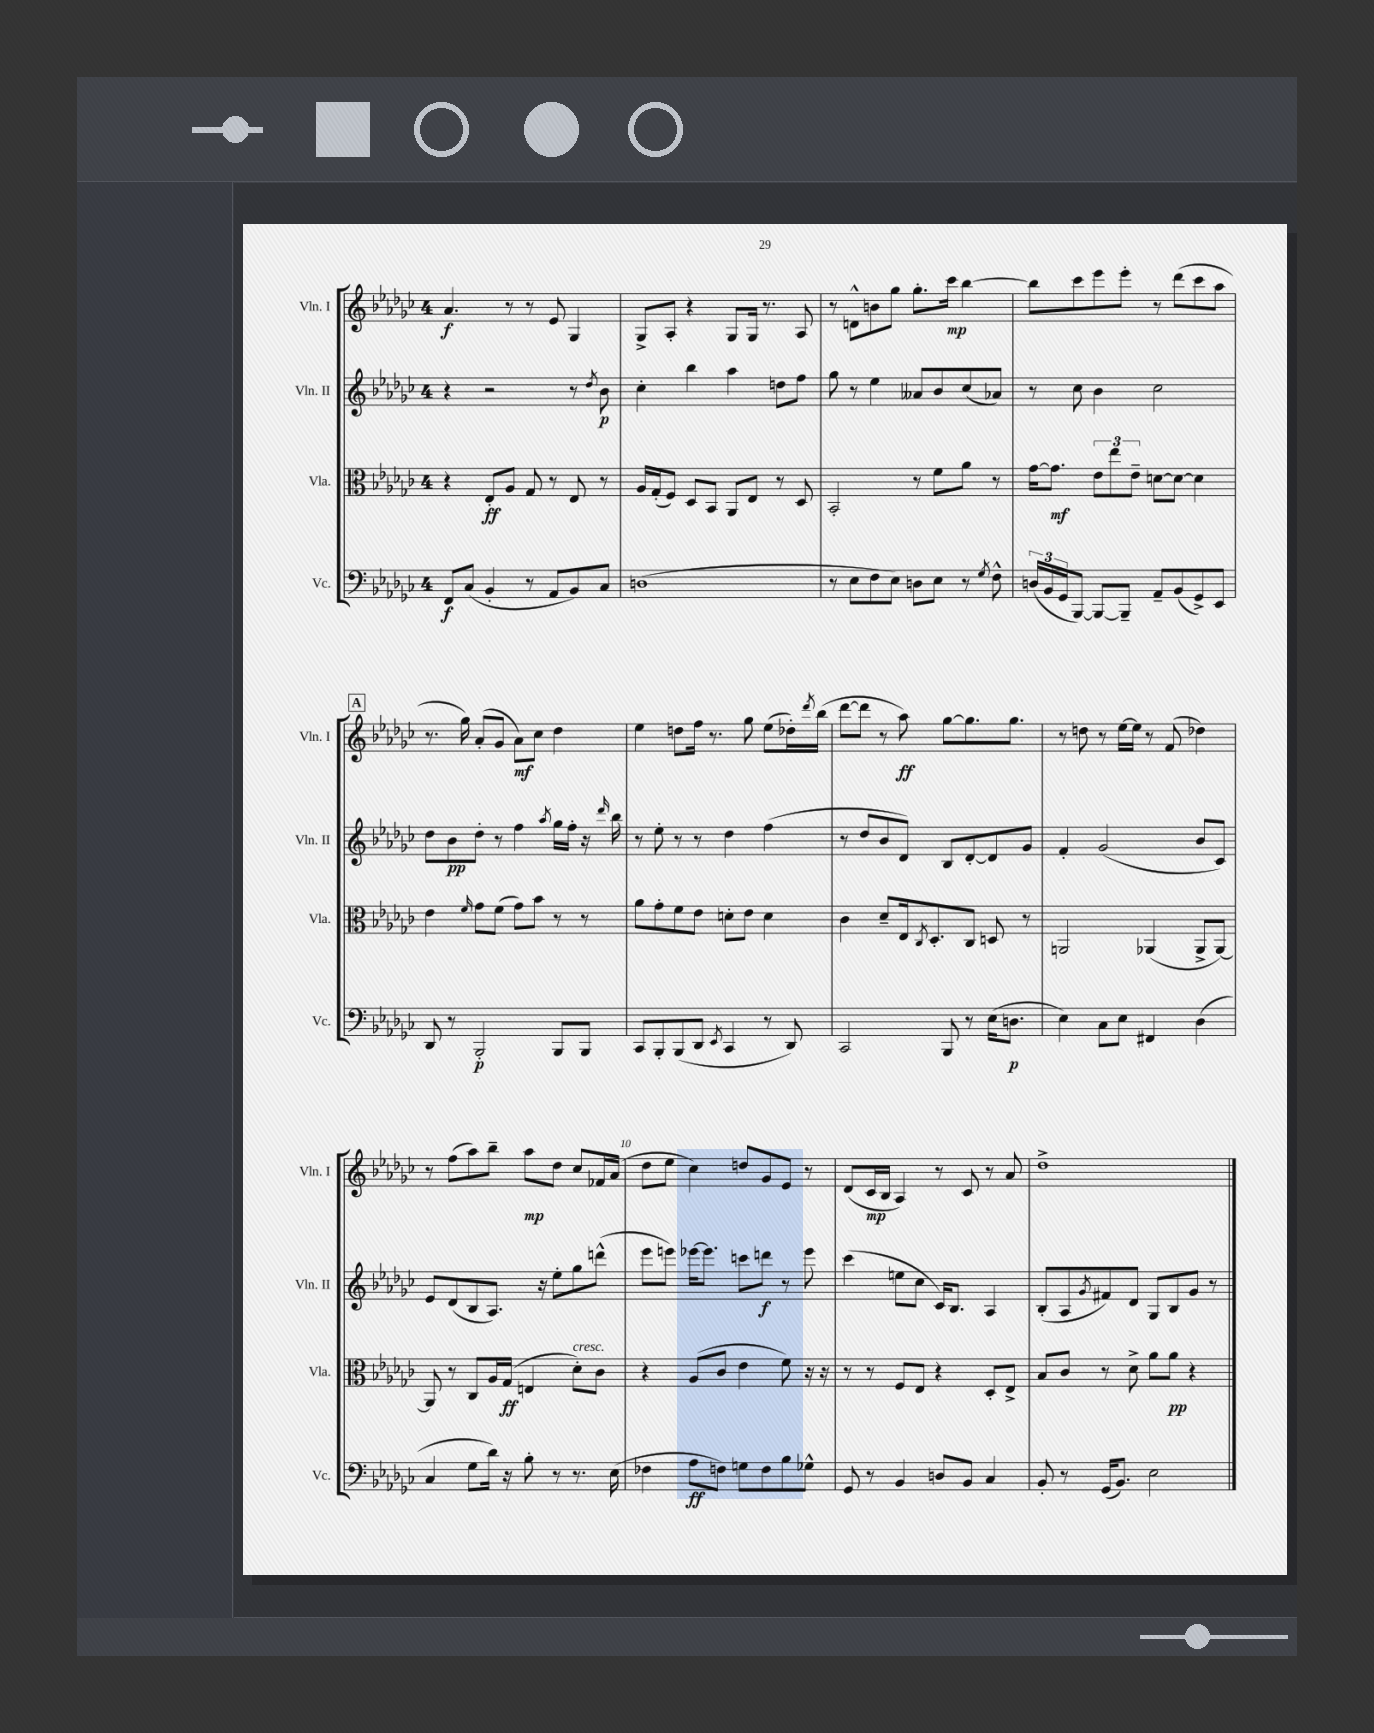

**kern	**kern	**kern	**kern
*staff4	*staff3	*staff2	*staff1
*clefF4	*clefC3	*clefG2	*clefG2
*k[b-e-a-d-g-c-]	*k[b-e-a-d-g-c-]	*k[b-e-a-d-g-c-]	*k[b-e-a-d-g-c-]
*M4/4	*M4/4	*M4/4	*M4/4
8FF	4r	4r	4.a-
(8C-	.	.	.
4BB-'	8E-'	2r	.
.	8A-	.	8r
8r	8G-	.	8r
8AA-	8r	.	8e-
8BB-)	8E-	8r	4G-
.	.	8qdd-	.
8C-	8r	8b-	.
=	=	=	=
(1D	16A-	4cc-'	8G-^
.	(16G-'	.	.
.	8F)	.	8A-'
.	8D-	4bb-	4r
.	8BB-	.	.
.	8AA-	4aa-	8G-
.	8E-	.	16G-
.	.	.	8.r
.	8r	8dd	.
.	8D-	8ff	8A-
=	=	=	=
8r	2BB-'	8gg-	8r
8E-	.	8r	8d^^
8F	.	4ee-	8b
8E-)	.	.	8gg-
8D	8r	8a--	8.gg-'
8E-	8f	8b-	.
.	.	.	16ccc-
8r	8a-	(8cc-	[4bb-
8qG-	.	.	.
8F^^	8r	8a-)	.
=	=	=	=
(24D	[16g-	8r	8bb-]
24BB-	.	.	.
.	8.g-]	.	.
24GG-	.	.	.
[8BBB-)	.	8cc-	8ccc-
8BBB-_	12e-	4b-	8eee-
.	12ee-	.	.
8BBB-~]	.	.	8eee-'
.	12e-~	.	.
8AA-~	[8d	2cc-	8r
(8BB-	8d_	.	(8ddd-
8GG-^)	4d]	.	8ccc-
8EE-	.	.	8aa-
=	=	=	=
8DD-	4e-	8dd-	8.r
8r	.	8b-	.
.	.	.	16gg-)
.	16qqf	.	.
2BBB-'	8g-	8dd-'	(8a-'
.	(8f	8r	8g-
.	8g-)	4ff	8a-)
.	8b-	.	8cc-
.	.	8qaa-	.
8BBB-	8r	16gg-	4dd-
.	.	16ff'	.
8BBB-	8r	16r	.
.	.	16qqddd-	.
.	.	16bb-	.
=	=	=	=
8CC-	8a-	8r	4ee-
8BBB-'	8g-'	8ee-'	.
(8BBB-	8f	8r	8dd
8DD-	8e-	8r	16ff
.	.	.	8.r
8qEE-	.	.	.
4CC-	8d'	4dd-	.
.	8e-	.	8gg-
8r	4d	(4ff	(8ee-
8DD-)	.	.	16dd-')
.	.	.	8qddd-
.	.	.	(16bb-
=	=	=	=
2CC-	4c-	8r	[8ddd-
.	.	8dd-	8ddd-]
.	8d-~	8b-	8r
.	16E-	8d-)	8aa-)
.	8qC-	.	.
.	8.D-'	.	.
8BBB-	.	8B-	[8gg-
8r	8C-	[8d-'	8.gg-]
(16E-	8D	8d-]	.
8.D	.	.	8.gg-
.	8r	8g-	.
=	=	=	=
4E-)	2AA	4f'	8r
.	.	.	8dd
8C-	.	(2g-	8r
8E-	.	.	[16ee-
.	.	.	16ee-]
4FF#	(4AA-	.	8r
.	.	.	(8f
(4D-	8AA-^	8b-	4dd-)
.	[8AA-)	8c-)	.
=	=	=	=
4C-	8AA-]	8e-	8r
.	8r	(8d-	(8ff
8G-	8C-	8B-	8aa-)
16d-)	16A-	8.A-)	8bb-~
16r	(16G-	.	.
8B-'	4E	.	8aa-
.	.	16r	.
8r	.	8ee-'	8dd-
8.r	8d-')	8gg-	8cc-
.	8c-	(8ddd^^	16f-
(16E-	.	.	(16a-
=	=	=	=
4F-	4r	8eee-	8dd-
.	.	8eee)	8ee-
8A-	(8A-	[16eee-	4cc-)
.	.	8.eee-]	.
8F)	8c-	.	.
8G	4e-	8ccc	8dd
8F	.	8ddd	8g-
8B-	8f)	8r	8e-
8G-^^	16r	8eee-	8r
.	16r	.	.
=	=	=	=
8GG-	8r	(4ccc-	(8d-
8r	8r	.	16c-
.	.	.	16B-
4BB-	8F	8ee	4A-)
.	8E-	8cc-	.
8D	4r	16c-)	8r
.	.	8.B-	.
8BB-	.	.	8c-
4C-	8D-'	4A-	8r
.	8E-^	.	8a-
=	=	=	=
8BB-'	8B-	(8B-'	1dd-^
8r	8c-	8A-	.
.	.	8qg-	.
(16GG-	8r	8f#)	.
8.BB-)	.	.	.
.	8d-^	8d-	.
2E-	8a-	8G-	.
.	8a-	8B-	.
.	4r	8g-	.
.	.	8r	.
==	==	==	==
*-	*-	*-	*-
